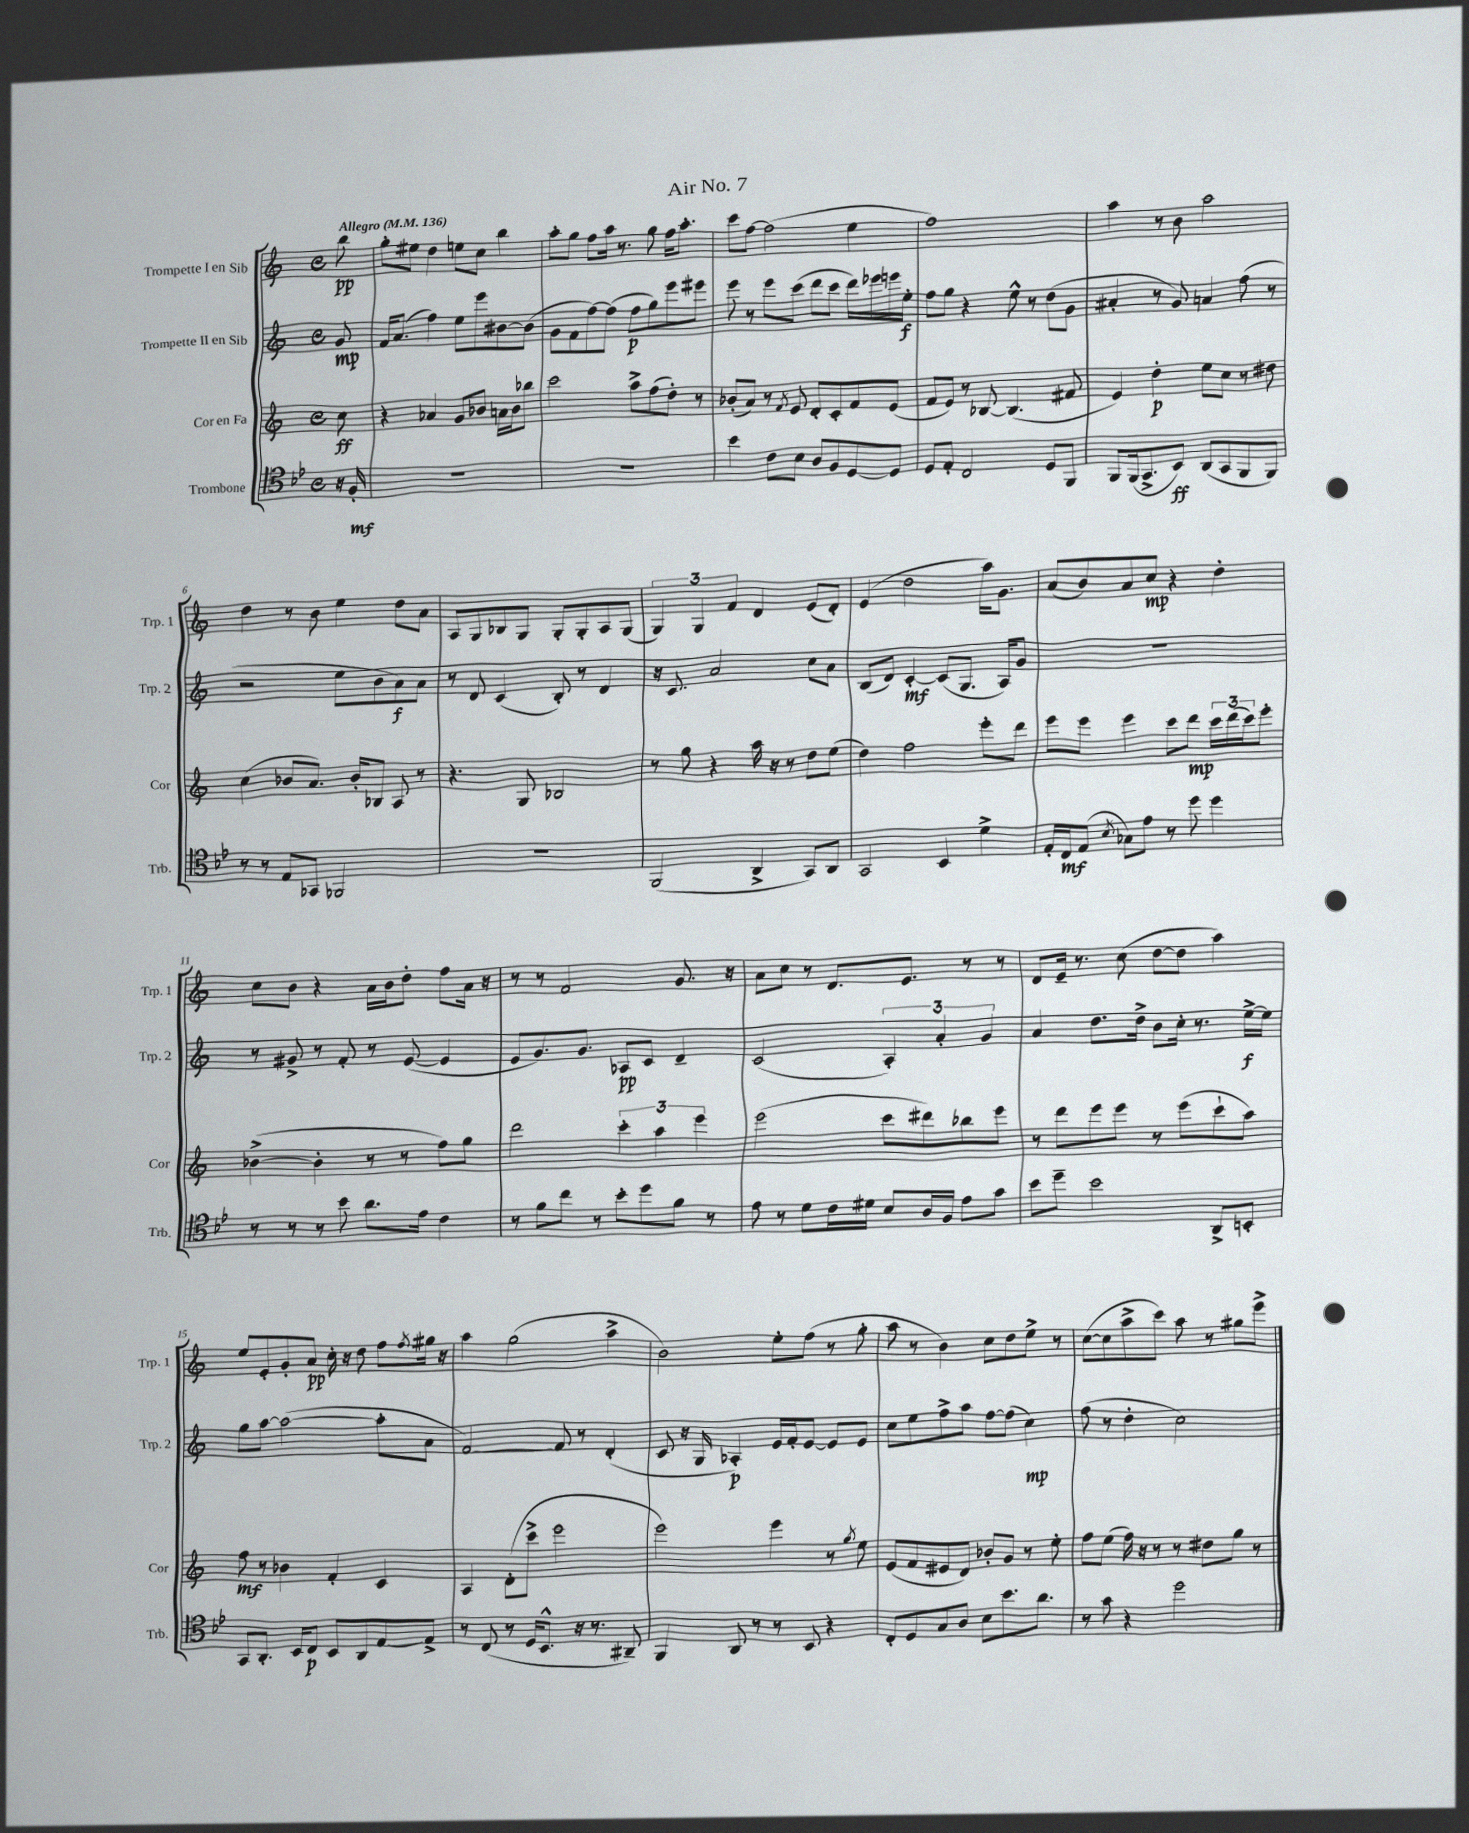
\header { title = "Air No. 7" }
<<
\new StaffGroup <<
\new Staff = "s0" \with { instrumentName = "Trompette I en Sib" shortInstrumentName = "Trp. 1" } {
    \clef treble \key c \major \defaultTimeSignature \time 4/4 \partial 8 \tempo "Allegro" 4 = 136
    b''8\pp |
    g''8-. eis''8 d''4 e''8 c''8 b''4 |
    a''8-. g''8 f''8 a''16 r8. g''8 f''16 a''8.-. |
    c'''8 f''8~ f''2( e''4 |
    f''1) |
    a''4 r8 b'8 a''2 |
    d''4 r8 b'8 e''4 d''8 a'8 |
    a8 g8 bes8 g8 g8-. g8-. a8 g8( |
    \tuplet 3/2 { g4) g4 f'4 } d'4 e'8( d'8-.) |
    e'4( d''2 a''16) g'8. |
    a'8( b'8) a'8 c''8\mp r4 d''4-. |
    c''8 b'8 r4 a'16 b'16 d''8-. f''8 a'16 r16 |
    r8 r8 f'2 g'8. r16 |
    a'8 c''8 r8 d'8. e'8. r8 r8 |
    d'8 e'16-- r8. c''8( d''8~ d''8 a''4) |
    e''8 e'8-. g'8-. a'8\pp c''16-. r16 d''8 f''8 \acciaccatura { f''8 } gis''16 r16 |
    a''4 g''2( a''4-> |
    b'2) e''8-. f''8( r8 g''8-. |
    a''8 r8 b'4) c''8 d''8 e''8-> r8 |
    c''8~( c''8 a''8-> c'''8) a''8 r8 gis''8 e'''8-> \bar "|." |
}
\new Staff = "s1" \with { instrumentName = "Trompette II en Sib" shortInstrumentName = "Trp. 2" } {
    \clef treble \key c \major \defaultTimeSignature \time 4/4 \partial 8
    g'8\mp |
    f'16 a'8.( f''4) e''8 e'''8 bis'8~ bis'8( |
    g'8 f'8 f''8~) f''8( f''8\p g''8) e'''8 eis'''8 |
    e'''8 r8 e'''8 c'''8( d'''8 c'''8 d'''16) ees'''16 e'''16 e''16-.\f |
    f''8 g''8 r4 e''8-^ r8 d''8( g'8 |
    ais'4-. r8 g'8) a'4 f''8( r8 |
    r2 e''8 b'8 a'8\f) a'8 |
    r8 d'8 c'4( b8-.) r8 d'4 |
    r16 c'8. a'2 c''8 a'8 |
    b8( d'8) c'4~-.\mf c'8( g8. a16) g'8 |
    R1 |
    r8 gis'8-> r8 f'8-. r8 e'8~( e'4 |
    e'8 g'8.) g'8. aes8\pp c'8 d'4-- |
    c'2( \tuplet 3/2 { a4-.) a'4-. g'4 } |
    a'4 d''8. d''16-> b'8 c''16-. r8. e''16~->\f e''16 |
    g''8 a''8~ a''2~( a''8-. a'8 |
    f'2~) f'8 r8 d'4-.( |
    c'8 r16 g16 aes4-.\p) e'16 f'16-. e'8~ e'8 e'8 |
    c''8 e''8 f''8-> a''8 f''8~ f''8( c''4\mp) |
    f''8( r8 d''4-. c''2) \bar "|." |
}
\new Staff = "s2" \with { instrumentName = "Cor en Fa" shortInstrumentName = "Cor" } {
    \clef treble \key c \major \defaultTimeSignature \time 4/4 \partial 8
    c''8\ff |
    r4 aes'4 g'8 bes'8 a'16 bes'16 bes''8 |
    c'''2 a''8-> f''8( d''8-.) r8 |
    bes'8-.( a'8) r8 \acciaccatura { f'8 } e'8 d'8-. c'8-. f'8 e'8( |
    f'8 e'8) r8 bes8~ bes4.( fis'8 |
    e'4) d''4-.\p e''8 c''8 r8 dis''8 |
    c''4( bes'8 a'8.) bes'16-. bes8 a8 r8 |
    r4. g8 bes2 |
    r8 g''8 r4 a''16 r16 r8 d''8 e''8( |
    d''4) f''2 e'''8-. d'''8 |
    e'''8 e'''8 e'''4 c'''8 d'''8\mp \tuplet 3/2 { c'''16 d'''16( c'''16) } e'''8-. |
    bes'4~->( bes'4-. r8 r8 f''8) g''8 |
    d'''2 \tuplet 3/2 { c'''4-. a''4 e'''4 } |
    e'''2( c'''8 dis'''8) bes''8 e'''8 |
    r8 d'''8 e'''8 e'''8 r8 e'''8( c'''8-! a''8) |
    f''8\mf r8 bes'4 f'4-. c'4 |
    a4 d'8-.( c'''8-> e'''2 |
    e'''2) e'''4 r8 \acciaccatura { g''8 } e''8 |
    e'8( f'8 eis'8 d'8) bes'8-. g'8 r8 e''8-. |
    f''8 e''8( f''16) r16 r8 r8 dis''8 g''8 r8 \bar "|." |
}
\new Staff = "s3" \with { instrumentName = "Trombone" shortInstrumentName = "Trb." } {
    \clef tenor \key bes \major \defaultTimeSignature \time 4/4 \partial 8
    r16 f16-.\mf |
    R1 |
    R1 |
    bes'4 c'8 bes8 a8 f8 d8~ d8 |
    d8 ees8-. c2 d8 f,8 |
    f,8 f,16( g,8.-> bes,8\ff) a,8( g,8 f,8 f,8) |
    r8 r8 ees8 ges,8 fes,2 |
    R1 |
    f,2( a,4-> g,8) a,8 |
    g,2 bes,4 d'4-> |
    ees16-. c16\mf ees8( \acciaccatura { bes8 } ges8) ees'8 r8 d''8 d''4 |
    r8 r8 r8 bes'8 a'8. ees'16 c'4 |
    r8 f'8 c''8 r8 bes'8-. d''8 f'8 r8 |
    ees'8 r8 d'8 c'16 dis'16 bes8 a16 f16 ees'8 g'8 |
    bes'8 d''8-- bes'2 a,8-> b,8-. |
    g,8 a,8.-. bes,16 c8\p bes,8 a,8 ees8~ ees8-> |
    r8 c8( r8 d16 bes,8.-^ r16 r8. ais,8--) |
    f,4 a,8 r8 r8 bes,8 r4 |
    c8-. d8 g8 a8 bes8 bes'8. a'8. |
    r8 g'8 r4 d''2 \bar "|." |
}
>>
>>
